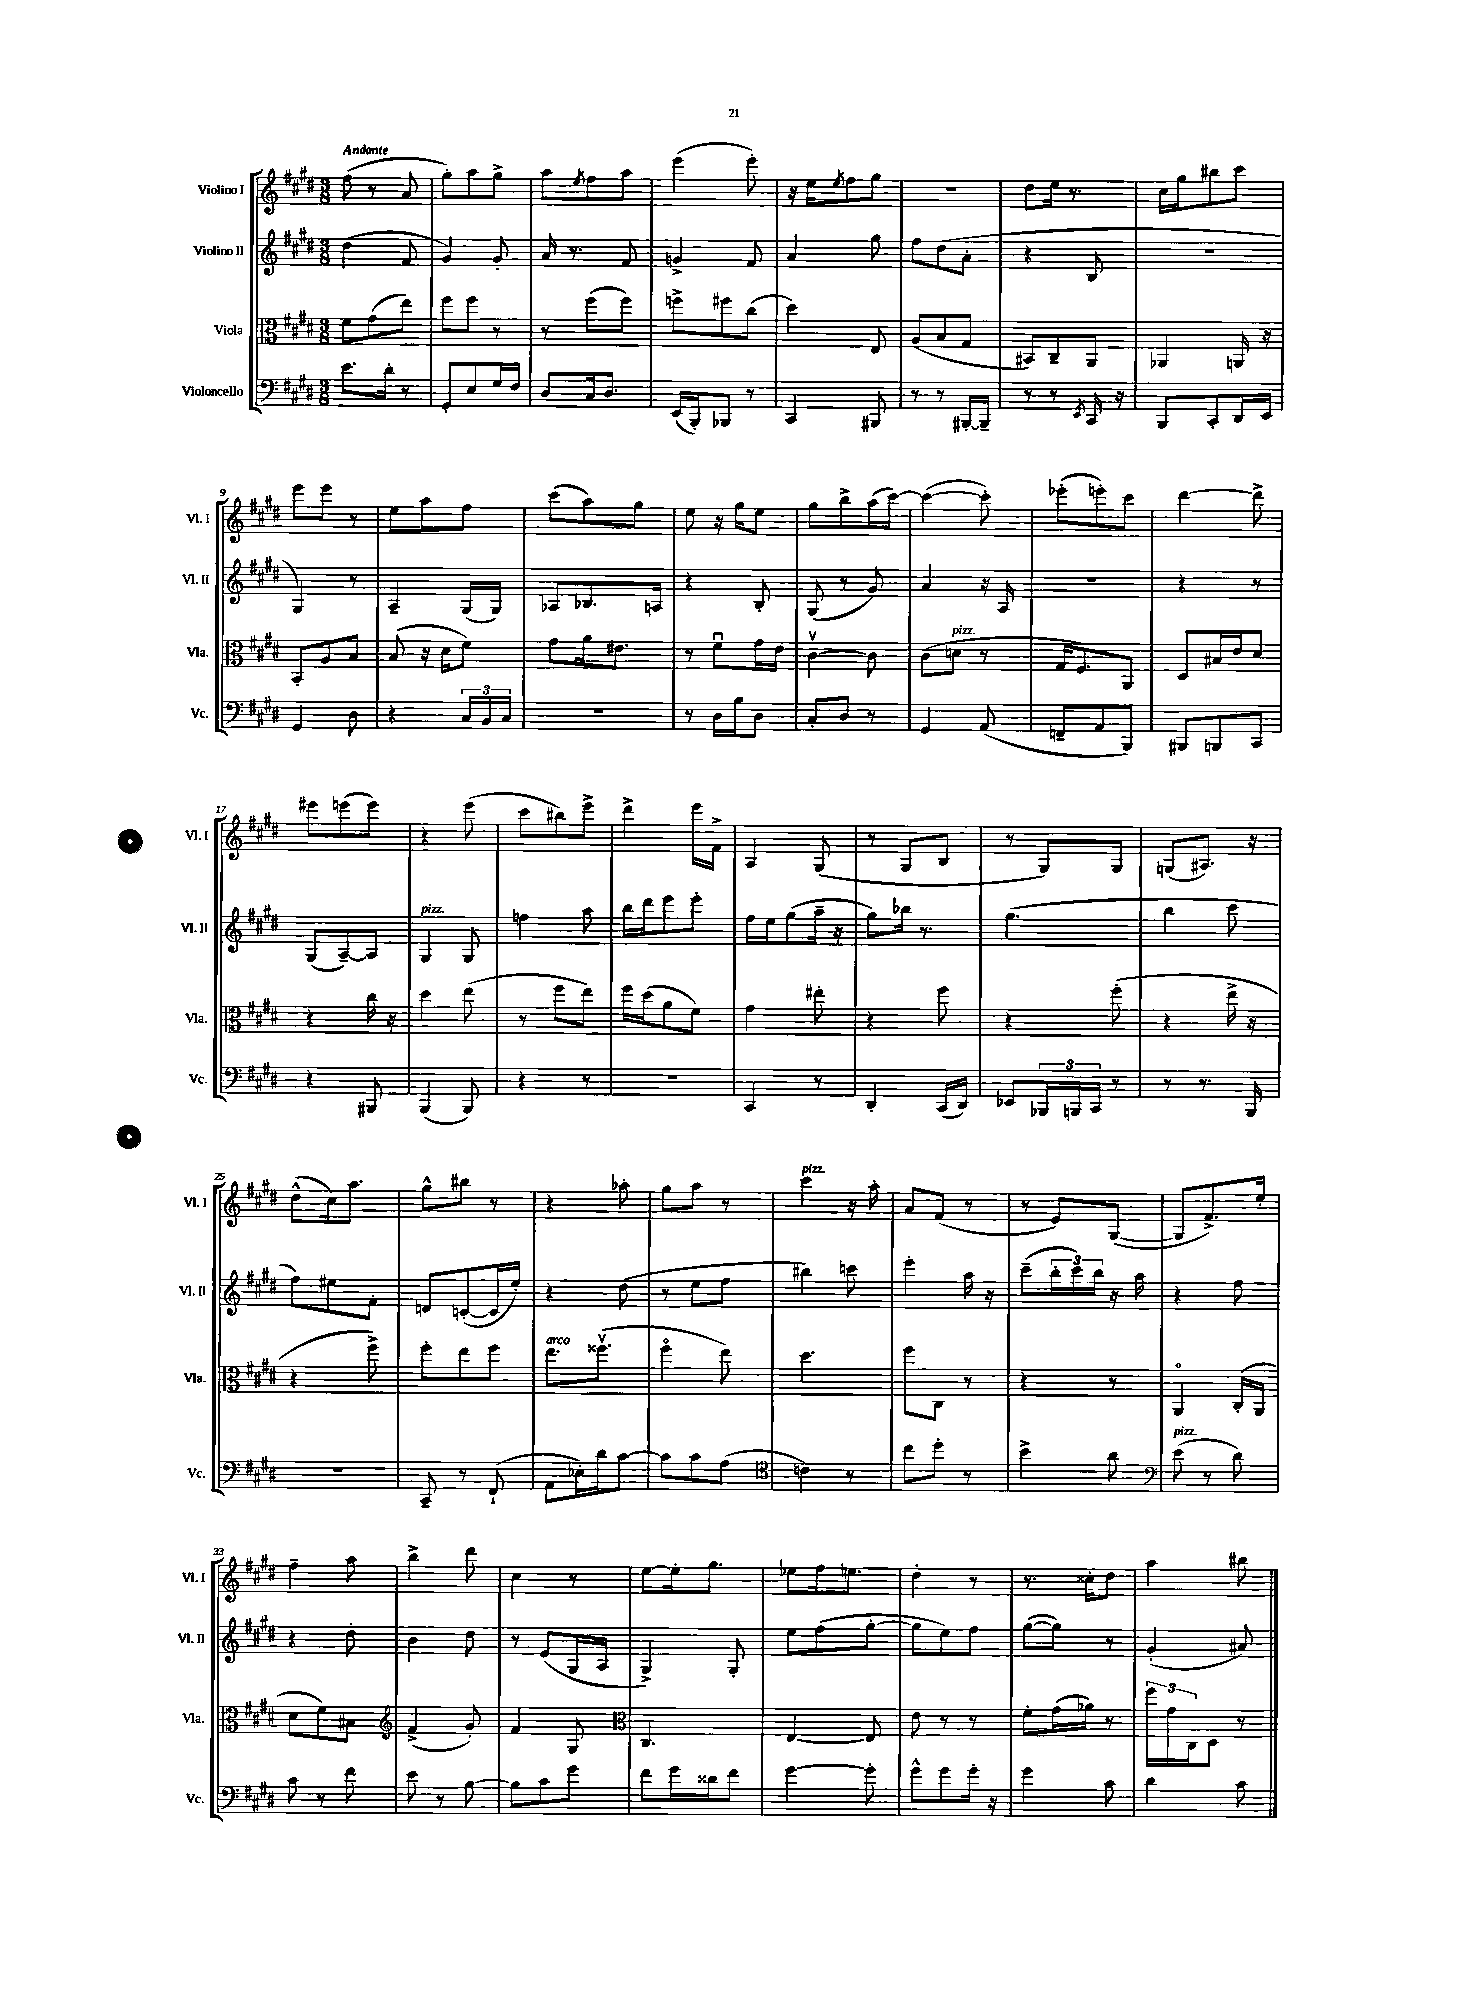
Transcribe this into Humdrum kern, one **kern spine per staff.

**kern	**kern	**kern	**kern
*staff4	*staff3	*staff2	*staff1
*clefF4	*clefC3	*clefG2	*clefG2
*k[f#c#g#d#]	*k[f#c#g#d#]	*k[f#c#g#d#]	*k[f#c#g#d#]
*M3/8	*M3/8	*M3/8	*M3/8
8.e	8f#	(4dd#	(8ff#
.	(8g#	.	8r
16d#'	.	.	.
8r	8ee)	8f#	8a
=	=	=	=
8GG#'	8ff#	4g#)	8gg#')
8E	8ff#	.	8aa
16G#	8r	8g#'	8gg#^
16F#	.	.	.
=	=	=	=
8D#	8r	16a	8aa
.	.	8.r	.
.	.	.	8qee
16C#	(8ff#	.	8ff#
8.D#	.	.	.
.	8ff#)	8f#	8aa
=	=	=	=
(16EE	8ff^	4g^	(4eee
16BBB')	.	.	.
8BBB-	8ff#	.	.
8r	(8cc#	8f#	8eee')
=	=	=	=
4CC#	4dd#)	4a	16r
.	.	.	16ee
.	.	.	8qee
.	.	.	8ff#
8BBB#	8E	8gg#	8gg#
=	=	=	=
8r	(8A	8ff#	4.r
8r	8B	(8dd#	.
[16BBB#'	8G#	8a'	.
16BBB#~]	.	.	.
=	=	=	=
8r	8BB#)	4r	8dd#
8r	8C#~	.	16ee
.	.	.	8.r
8qEE	.	.	.
16CC#	8AA	8B	.
16r	.	.	.
=	=	=	=
8BBB	4AA-	4.r	16cc#
.	.	.	16gg#
8CC#'	.	.	8bb#
16DD#	16AA	.	8ccc#
16EE	16r	.	.
=	=	=	=
4GG#	8BB'	4G#)	8eee
.	8A	.	8eee
8D#	8B	8r	8r
=	=	=	=
4r	(8B	4A~	8ee
.	16r	.	8aa
.	16d#	.	.
24C#	8f#)	(16G#	8ff#
24BB	.	.	.
.	.	16G#)	.
24C#	.	.	.
=	=	=	=
4.r	8g#	8A-	(8ccc#
.	16a	8.B-	8aa)
.	8.e#	.	.
.	.	.	8gg#
.	.	16A	.
=	=	=	=
8r	8r	4r	8ee
16D#	8f#u	.	16r
16B	.	.	16gg#
8D#	16g#	8B'	8ee
.	16e	.	.
=	=	=	=
8C#'	[4c#v	(8G#	8gg#
8D#	.	8r	8bb^
8r	8c#]	8g#)	(16aa
.	.	.	[16ccc#)
=	=	=	=
4GG#	(8c#	4a	(4ccc#_
.	8d	.	.
(8AA	8r	16r	8ccc#'])
.	.	16A	.
=	=	=	=
8FF~	16G#	4.r	(8eee-'
.	8.F#)	.	.
8AA	.	.	8eee')
8BBB)	8AA	.	8ccc#
=	=	=	=
8BBB#	8D#	4r	[4ddd#
8BBB	16B#	.	.
.	16e	.	.
8CC#	8d#	8r	8ddd#^]
=	=	=	=
4r	4r	(8G#	8eee#
.	.	[8A~)	(8eee
8BBB#	16cc#	8A]	8eee)
.	16r	.	.
=	=	=	=
(4BBB	4dd#	4G#	4r
8BBB)	(8ee	8G#	(8eee
=	=	=	=
4r	8r	4ff	8ccc#
.	8ff#	.	8bb#)
8r	8ee)	8aa	8eee^
=	=	=	=
4.r	16ff#	16bb	4ddd#^
.	(16dd#	16ddd#	.
.	8a	8eee	.
.	8f#)	8eee'	16eee
.	.	.	16f#^
=	=	=	=
4CC#	4g#	16ff#	4A
.	.	16ee	.
.	.	(8gg#	.
8r	8ee#'	16aa~	(8G#
.	.	16r	.
=	=	=	=
4DD#'	4r	8gg#)	8r
.	.	16bb-	8G#
.	.	8.r	.
(16CC#	8ff#	.	8B
16DD#)	.	.	.
=	=	=	=
8EE-	4r	(4.gg#	8r
24BBB-	.	.	8G#)
24BBB	.	.	.
24CC#	.	.	.
8r	(8ff#'	.	8G#
=	=	=	=
8r	4r	4bb	(8G
8.r	.	.	8.A#)
.	16ee^	8ccc#	.
16BBB	16r	.	16r
=	=	=	=
4.r	4r	8ff#)	(8dd#^^
.	.	8ee#	16cc#)
.	.	.	8.aa
.	8ff#^)	8f#'	.
=	=	=	=
8CC#~	8ff#'	8d	8gg#^^
8r	8ee	([8c'	8bb#
(8FF#`	8ff#	16c]	8r
.	.	16ee')	.
=	=	=	=
8AA	8.ee	4r	4r
16E-')	.	.	.
16d#	(8.ff##v	.	.
[8c#	.	(8dd#	8aa-'
=	=	=	=
8c#]	4ff#o	8r	8gg#
8c#	.	8ee	8aa
(8A	8ee)	8ff#	8r
=	=	=	=
*clefC4	*	*	*
4c)	4.dd#	4bb#)	4ccc#
8r	.	8ccc	16r
.	.	.	16aa'
=	=	=	=
8cc#	8ff#	4eee'	8a
8dd#'	8C#	.	(8f#
8r	8r	16aa	8r
.	.	16r	.
=	=	=	=
4b^	4r	(8ccc#~	8r
.	.	24bb'	8e)
.	.	24ccc#)	.
.	.	24bb	.
8a	8r	16r	([8G#
.	.	16aa	.
=	=	=	=
*clefF4	*	*	*
(8e	4AAo	4r	8G#]
8r	.	.	8.f#^)
8d#)	(16C#'	8ff#	.
.	16AA	.	16ee'
=	=	=	=
8c#	8d#	4r	4ff#~
8r	8f#)	.	.
8f#	8B#	8dd#'	8aa
=	=	=	=
*	*clefG2	*	*
8e	(4f#^	4b	4bb^
8r	.	.	.
[8B	8g#')	8dd#	8ddd#
=	=	=	=
8B]	4f#	8r	4cc#
8c#	.	(8e	.
8g#	8G#	16G#	8r
.	.	16A	.
=	=	=	=
*	*clefC3	*	*
8f#	4.C#	4G#^)	[8ee
16g#	.	.	16ee']
16d##	.	.	8.gg#
8f#	.	8G#'	.
=	=	=	=
[4g#	[4E	8ee	8ee-
.	.	(8ff#	16ff#
.	.	.	8.ee
8g#']	8E]	[8gg#'	.
=	=	=	=
8g#^^	8e	8gg#]	4dd#'
8g#	8r	8ee)	.
16g#'	8r	8ff#	8r
16r	.	.	.
=	=	=	=
4g#	8f#'	([8gg#	8.r
.	(16g#	8gg#])	.
.	16a-)	.	16cc##'
8c#	8r	8r	8dd#
=	=	=	=
4d#	24ff#	(4g#'	4aa
.	24g#	.	.
.	24C#	.	.
.	8D#	.	.
8c#	8r	8a#)	8bb#
==	==	==	==
*-	*-	*-	*-
